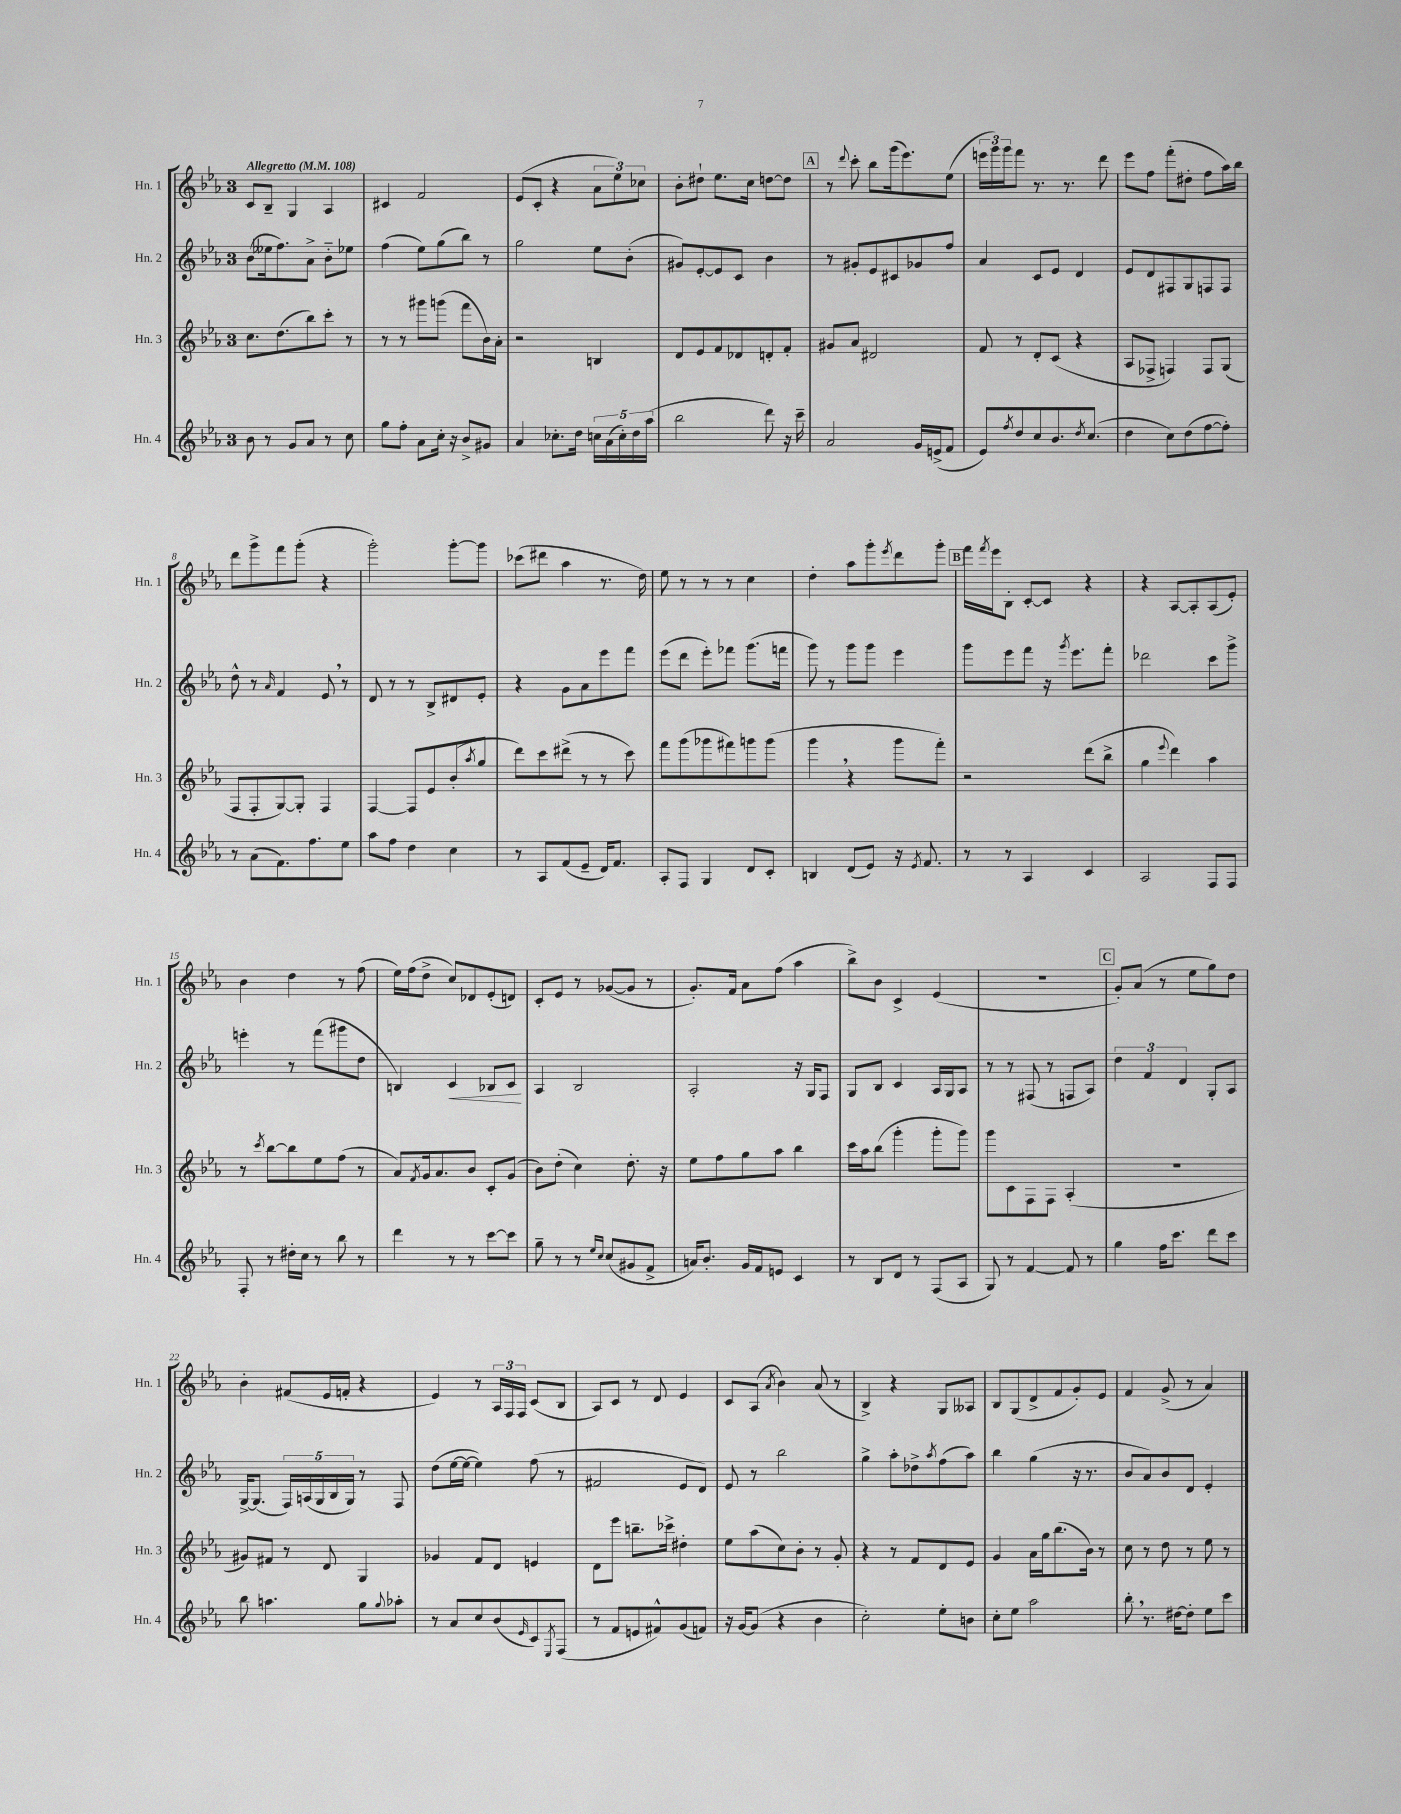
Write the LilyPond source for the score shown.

<<
\new StaffGroup <<
\new Staff = "s0" \with { instrumentName = "Hn. 1" shortInstrumentName = "Hn. 1" } {
    \clef treble \key ees \major \once \override Staff.TimeSignature.style = #'single-digit \time 3/4 \tempo "Allegretto" 4 = 108
    c'8 bes8-- g4 aes4 |
    cis'4 f'2 |
    ees'8( c'8-. r4 \tuplet 3/2 { aes'8 ees''8) ces''8 } |
    bes'8-. dis''8-! ees''8. c''16 d''8~ d''8 |
    \mark \markup { \box "A" } r8 \appoggiatura { d'''8 } c'''8-. bes''8 g'''16( ees'''8.) ees''8( |
    \tuplet 3/2 { e'''16 g'''16) g'''16 } f'''8 r8. r8. d'''8 |
    ees'''8 f''8 f'''8-.( dis''8-. f''8 aes''16) bes''16 |
    d'''8 g'''8-> f'''8 g'''8-.( r4 |
    g'''2-.) g'''8~-. g'''8 |
    ces'''8( dis'''8 aes''4 r8. d''16) |
    ees''8 r8 r8 r8 c''4 |
    d''4-. aes''8 g'''8-. \acciaccatura { ees'''8 } d'''8 g'''8-. |
    \mark \markup { \box "B" } f'''16 \acciaccatura { f'''8 } ees'''16 bes8-. c'8~-. c'8 r4 |
    r4 aes8~ aes8-. aes8( ees'8-.) |
    bes'4 d''4 r8 f''8( |
    ees''16) f''16( d''8-> c''8) des'8 ees'8-.( d'8) |
    c'8-. ees'8 r8 ges'8~( ges'8 r8 |
    g'8.-.) f'16 aes'8 f''8( aes''4 |
    bes''8->) bes'8 c'4-> ees'4( |
    R2. |
    \mark \markup { \box "C" } g'8-.) aes'8( r8 ees''8 g''8) d''8 |
    bes'4-. fis'8( ees'16 f'16-. r4 |
    ees'4) r8 \tuplet 3/2 { aes16 f16 f16 } c'8( bes8 |
    aes8) c'8 r8 d'8 ees'4 |
    c'8 aes8( \acciaccatura { aes'8 } bes'4) aes'8( r8 |
    bes4->) r4 g8 aeses8 |
    bes8 g8( d'8-> f'8 g'8-.) ees'8 |
    f'4 g'8->( r8 aes'4) \bar "|." |
}
\new Staff = "s1" \with { instrumentName = "Hn. 2" shortInstrumentName = "Hn. 2" } {
    \clef treble \key ees \major \once \override Staff.TimeSignature.style = #'single-digit \time 3/4
    bes'8( eeses''16 f''8.) aes'8-> bes'8-_ ees''8 |
    f''4( ees''8) g''8( bes''8) r8 |
    g''2 ees''8 bes'8-.( |
    gis'8) ees'8~-. ees'8 c'8 bes'4 |
    \mark \markup { \box "A" } r8 gis'8-. ees'8 cis'8 ges'8 f''8 |
    aes'4 c'8 ees'8 d'4 |
    ees'8 d'8 fis8 g8 f8 f8 |
    d''8-^ r8 \grace { aes'16 } f'4 ees'8 \breathe r8 |
    d'8 r8 r8 bes8-> dis'8 ees'8-. |
    r4 g'8 aes'8 ees'''8 f'''8 |
    ees'''8( d'''8 ees'''8-.) fes'''8 g'''8.( f'''16 |
    g'''8) r8 g'''8 g'''8 ees'''4 |
    \mark \markup { \box "B" } g'''8 ees'''8 f'''8 r16 \acciaccatura { g'''8 } ees'''8. f'''8-. |
    des'''2 c'''8 g'''8-> |
    e'''4-. r8 f'''8( gis'''8 d''8 |
    b4) c'4\< bes8 c'8\! |
    aes4 bes2 |
    aes2-. r16 g16 f8 |
    g8 bes8 c'4 aes16 g16 aes8 |
    r8 r8 fis8( r8 f8 aes8) |
    \mark \markup { \box "C" } \tuplet 3/2 { d''4 f'4 d'4 } g8-. aes8 |
    g16~-> g8.( \tuplet 5/4 { f16) a16( g16 bes16 g16) } r8 f8 |
    d''8( ees''16~ ees''16~ ees''4) f''8( r8 |
    fis'2 ees'8 d'8) |
    ees'8 r8 bes''2 |
    g''4-> aes''8-. des''8-> \acciaccatura { aes''8 } f''8( aes''8) |
    bes''4 g''4( r16 r8. |
    bes'8 aes'8) bes'8 d'8 ees'4-. \bar "|." |
}
\new Staff = "s2" \with { instrumentName = "Hn. 3" shortInstrumentName = "Hn. 3" } {
    \clef treble \key ees \major \once \override Staff.TimeSignature.style = #'single-digit \time 3/4
    c''8. d''8.( bes''8) c'''8-. r8 |
    r8 r8 gis'''8 g'''8( f'''8 bes'16) aes'16-. |
    r2 b4 |
    d'8 ees'8 f'8 des'8 d'8-. f'8-. |
    \mark \markup { \box "A" } gis'8 aes'8 dis'2 |
    f'8 r8 d'8-. c'8( r4 |
    aes8 fes8-> f4) f8 g8( |
    f8 f8-. g8~) g8-. f4 |
    f4~ f8 ees'8 bes'8-.( \acciaccatura { aes''8 } g''8 |
    d'''8) c'''8 dis'''8->( r8 r8 c'''8) |
    f'''8 g'''8( ges'''8 fis'''8) g'''8 g'''8( |
    g'''4 \breathe r4 g'''8 f'''8-.) |
    \mark \markup { \box "B" } r2 d'''8( bes''8-> |
    g''4 \appoggiatura { ees'''8 } d'''4) aes''4 |
    r8 \acciaccatura { c'''8 } bes''8~ bes''8 ees''8 f''8( r8 |
    aes'8) \acciaccatura { f'8 } g'16 aes'8. bes'8 c'8-. g'8( |
    bes'8) d''8-.( c''4) d''8.-. r16 |
    ees''8 f''8 g''8 aes''8 bes''4 |
    c'''16 aes''16 bes''8( g'''4-. g'''8-. g'''8) |
    g'''8 c'8 f8 f8 aes4-.( |
    \mark \markup { \box "C" } R2. |
    gis'8) fis'8 r8 d'8 g4 |
    ges'4 f'8 d'8 e'4 |
    d'8 ees'''8 b''8.-- ces'''16-> dis''4-. |
    ees''8 aes''8( c''8) bes'8-. r8 g'8-. |
    r4 r8 f'8 d'8 ees'8 |
    g'4 aes'16 g''16 bes''8.( bes'16) r8 |
    c''8 r8 d''8 r8 ees''8 r8 \bar "|." |
}
\new Staff = "s3" \with { instrumentName = "Hn. 4" shortInstrumentName = "Hn. 4" } {
    \clef treble \key ees \major \once \override Staff.TimeSignature.style = #'single-digit \time 3/4
    bes'8 r8 g'8 aes'8 r8 c''8 |
    g''8 f''8-. aes'8 c''16-. r16 bes'8-> gis'8 |
    aes'4 ces''8.-. d''16 \tuplet 5/4 { c''16 aes'16( c''16-.) d''16 aes''16( } |
    bes''2 d'''8) r16 c'''16-- |
    \mark \markup { \box "A" } aes'2 g'16 e'16->( f'8 |
    ees'8) \acciaccatura { f''8 } d''8 c''8 bes'8. \acciaccatura { d''8 } c''8.( |
    d''4 c''8) d''8( f''8~ f''8-.) |
    r8 aes'8( f'8.) f''8. ees''8 |
    aes''8 f''8 d''4 c''4 |
    r8 aes8 f'8( ees'8-- d'16) f'8. |
    aes8-. f8 g4 d'8 c'8-. |
    b4 d'8( ees'8) r16 \acciaccatura { ees'8 } f'8. |
    \mark \markup { \box "B" } r8 r8 aes4 c'4 |
    aes2 f8 f8 |
    f8-. r8 dis''16-. c''16 r8 bes''8 r8 |
    d'''4 r8 r8 c'''8~ c'''8 |
    g''8-- r8 r8 \grace { ees''16 c''16 } c''8( gis'8 f'8-> |
    a'16) bes'8.-. g'16 f'16 e'8 c'4 |
    r8 bes8 d'8 r8 f8( aes8 |
    g8) r8 f'4~ f'8 r8 |
    \mark \markup { \box "C" } g''4 f''16 c'''8. d'''8 c'''8 |
    bes''8 a''4. g''8 \appoggiatura { g''8 } aes''8-. |
    r8 aes'8 c''8 bes'8( \grace { ees'16 } c'8) \acciaccatura { ees8 } f8( |
    r8 f'8 e'8 fis'8-^) g'8( f'8) |
    r16 g'16~ g'8( r4 bes'4 |
    c''2-.) ees''8-. b'8 |
    c''8-. ees''8 aes''2 |
    bes''8-. \breathe r8. dis''16~ dis''8-. ees''8 c'''8 \bar "|." |
}
>>
>>
